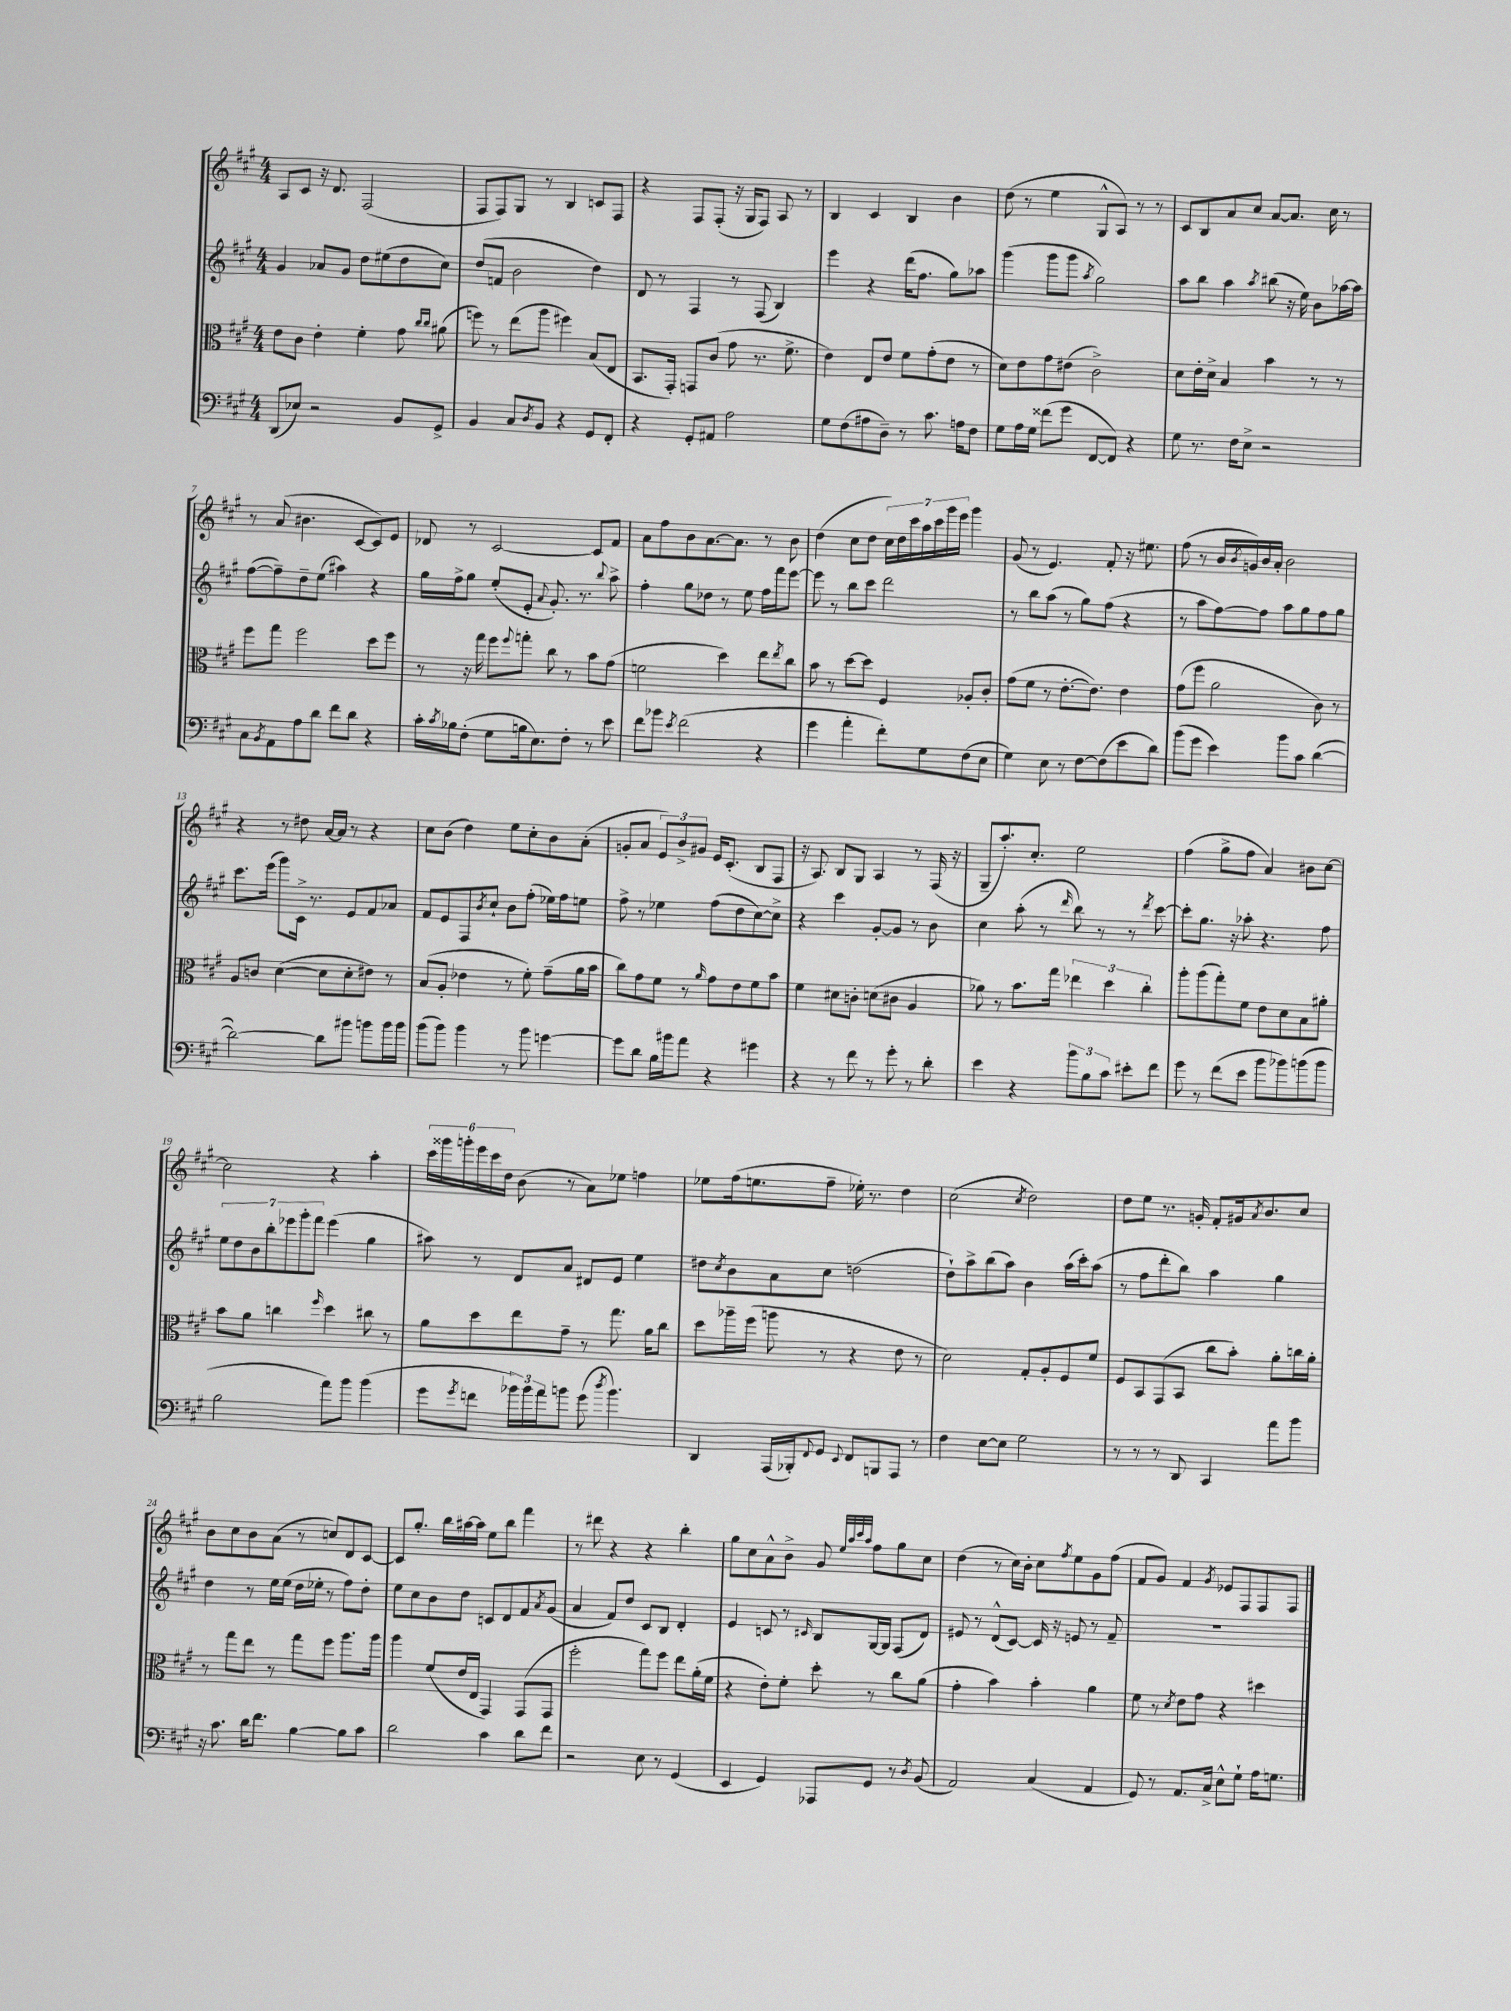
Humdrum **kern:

**kern	**kern	**kern	**kern
*part4	*part3	*part2	*part1
*staff4	*staff3	*staff2	*staff1
*clefF4	*clefC3	*clefG2	*clefG2
*k[f#c#g#]	*k[f#c#g#]	*k[f#c#g#]	*k[f#c#g#]
*M4/4	*M4/4	*M4/4	*M4/4
=1	=1	=1	=1
(8DD/L	8e\L	4g#/	8A/L
8E-X/J)	8c#\J	.	8c#/J
2r	4e'\	8a-X/L	16r
.	.	.	8.d/
.	.	8g#/J	.
.	4f#'\	8dd\L	(2F#/
.	.	(8ee#X\	.
8BB/L	8g#\	8dd\	.
.	16qqcc#/LL	.	.
.	16qqcc#/JJ	.	.
8GG#^/J	(8a#X\	8cc#\J)	.
=2	=2	=2	=2
4BB/	8ffn\)	(8dd/L	8F#/L
.	8r	8fn/J	8F#/)
8C#/L	(8ee\L	2b\	8G#/J
8qD/	.	.	.
8BB/J	8aa\J	.	8r
4r	4ff#X\)	.	4B/
8GG#/L	(8B/L	4dd\)	8cn/L
8FF#'/J	8E/J	.	8F#/J
=3	=3	=3	=3
4r	8.BB/L	8d/	4r
.	.	8r	.
.	16GG#'/Jk)	.	.
8GG#'/L	8GGn/L	4F#/	8F#/L
8AA#X/J	(8c#/J	.	(8F#'/J
2A\	8g#\	8r	16r
.	.	.	16G#/KL
.	8.r	(8F#/	8F#/J)
.	.	4B/)	8A/
.	8.f#^\	.	.
.	.	.	8r
=4	=4	=4	=4
8G#\L	4e\)	4eee\	4B/
(8F#\	.	.	.
8A#X\	8E/L	4r	4c#/
8D~\J)	8e/J	.	.
8r	8f#\L	(16ddd\KL	4B/
.	.	8.ff#\J	.
8.c#\	(8g#'\	.	.
.	8e\J	8gg#\L)	4b\
16An\KL	.	.	.
8F#\J	8r	8aa-X\J	.
=5	=5	=5	=5
8G#\L	8d\L)	(4ggg#\	(8dd\
16A\L	8e\	.	8r
16G#\JJ	.	.	.
(8f##X\L	8g#\	8ggg#\L	4ee\
8g#\J	(8e#X\J	8ggg#\J	.
.	.	8qaa/	.
[8FF#/L	2c#^\)	2gg#\)	8G#^^/L
8FF#/J])	.	.	8A/J)
4r	.	.	8r
.	.	.	8r
=6	=6	=6	=6
8G#\	8d\L	8aa\L	8c#/L
8.r	16e'\L	8bb\J	8B/
.	16d^\JJ	.	.
.	4B/	4aa\	8a/
16F#\KL	.	.	.
8E^\J	.	.	8cc#/J
.	.	8qaa/	.
2r	4b\	(8bb#X\	[8a/L
.	.	16r	8.a/J]
.	.	16ee\)	.
.	8r	8b\L	.
.	.	.	16cc#\
.	8r	[16aa-X\L	8r
.	.	16aa-\JJ]	.
!!LO:LB:g=z
=7	=7	=7	=7
8C#\L	8ff#\L	([8ff#\L	8r
8qBB/	.	.	.
8AA\	8gg#\J	8ff#~\])	(8a/
8A\	2ff#\	8dd~\	4.b#X\
8d\J	.	(8ee\J	.
8f#\L	.	4aa#X\)	.
8d\J	.	.	[8c#/L
4r	8dd\L	4r	8c#/])
.	8ff#\J	.	8e/J
=8	=8	=8	=8
16c#'\LL	8r	16gg#\LL	8d-X/
8qc#/	.	.	.
16B-X\J	.	16ff#^\J	.
(8F#'\J	16r	8gg#\J	8r
.	16gg#\	.	.
8G#\L	8ff#\L	(8ee'/L	[2c#/
.	8qqff#/	.	.
16Bn\k	8ggn'\J	8e'/J	.
8.E\)	.	.	.
.	.	8qqa/	.
.	8cc#\	8.g#'/)	.
8F#'\J	8r	.	.
.	.	8.r	.
8r	8b\L	.	8c#/L]
.	.	8qqbb/	.
8e\	(8g#\J	8aa^\	8f#/J
=9	=9	=9	=9
8f#\L	2fn\	4ff#'\	8a\L
8b-X\J	.	.	8ff#\
8qe/	.	.	.
(2f#\	.	8gg#\L	8b\
.	.	8dd-X\J	[8.a\
.	4dd\)	8r	.
.	.	.	8.a\J]
.	.	8ee\	.
4r	8ee\L	16ff#\LL	8r
.	.	16fff#\J	.
.	8qee/	.	.
.	8cc#\J	[8eee\J	8b\
=10	=10	=10	=10
4g#\	8b\	8eee\]	(4dd\
.	8r	8r	.
4a'\	[8dd\L	8bb\L	8cc#\L
.	8dd\J]	8ccc#\J	8dd\J
8f#'\L)	4F#/	2ddd\	28cc#\LL)
.	.	.	28dd\
.	.	.	28ccc#\
.	.	.	28aa\
8G#\	.	.	.
.	.	.	28ccc#\
.	.	.	28ggg#\
.	.	.	28eee\JJ
(8F#\	8A-X'/L	.	4ggg#\
8E\J	8c#'/J	.	.
=11	=11	=11	=11
4G#\)	(8g#\L	8r	(8g#/
.	8f#\J	8bb\L	8r
8E\	8r	(8aa\J	4.e/)
8r	[8.e'\L	8r	.
[8F#\L	.	8gg#\L)	.
.	8.e\J])	.	.
(8F#\]	.	(8ff#\J	8f#'/
8e\	4e\	4r	16r
.	.	.	8.ee#X\
8d\J)	.	.	.
=12	=12	=12	=12
(8b\L	(8g#\L	8r	(8ff#\
8g#\J	8ff#\J	8aa\L	8r
4e\)	2a\	[8ff#\)	16b/LL
.	.	.	8qb/
.	.	.	16gn/)
.	.	8ff#\J]	16b/
.	.	.	16a'/JJ
8b\L	.	8aa\L	2b\
8c#\J	.	8gg#\	.
([4d\	8c#\)	8ff#\	.
.	8r	8gg#\J	.
!!LO:LB:g=z
=13	=13	=13	=13
2d\_)	8A/L	8.ccc#\L	4r
.	8cn/J	.	.
.	.	(16eee\Jk	.
.	([4d\	8ggg#\L)	8r
.	.	16c#^\Jk	8dd#X\
.	.	8.r	.
8d\L]	8d\L]	.	[16a/LL
.	.	.	16a/JJ]
8b#X\J	8d'\	8e/L	8r
8bn\L	8e#X\J)	8f#/	4r
16b\L	8r	8a-X/J	.
16b\JJ	.	.	.
=14	=14	=14	=14
(8b\L	(8B/L	8f#/L	8cc#\L
8b\J)	8A'/J	8e/	(8b\J
4b\	4e-X\	8F#/	4dd\)
.	.	8qb/	.
.	.	8cc#`/J	.
8r	8r	8b\L	8ee\L
8b\	8f#'\)	(8ff#'\J	8cc#'\
[4gn\	(8g#~\L	16ee-X\LL)	8b\
.	.	16ff#\J	.
.	16a\L	8een\J	(8a'\J
.	16b\JJ	.	.
=15	=15	=15	=15
8g\L]	8cc#\L)	8ff#^\	8gn'/L
8d\J	8g#\	8r	8a/J
16B\LL	8f#\J	4ee-X\	12e/L)
16b#X\J	.	.	.
.	.	.	12b^/
8a\J	8r	.	.
.	.	.	12g#X/J
.	16qqa/	.	.
4r	8g#\L	(8ff#\L	16e/KL
.	.	.	(8.c#'/J
.	8e\	8dd\	.
4g#X\	8f#\	[8cc#\)	8B/L
.	8b\J	8cc#^\J]	8F#/J
=16	=16	=16	=16
4r	4f#\	4r	16r
.	.	.	8.A/)
8r	8d#X\L	4ccc#\	8B/L
8f#\	8cn'\J	.	8G#/J
8r	(8dn\L	[8g#'/L	4A/
8g#'\	8c#X\J	8g#/J]	.
8r	4A/	8r	8r
8d'\	.	8b\	(16F#/
.	.	.	16r
=17	=17	=17	=17
4e\	8a-X\)	4cc#\	8G#~/L
.	8r	.	8.aa'/)
4r	8.b\L	(8aa'\	.
.	.	.	8.cc#'/J
.	.	8r	.
.	16gg#\Jk	.	.
.	.	16qqddd/	.
12b\L	6ee-X\	8bb\)	2ee\
12B\	.	.	.
.	.	8r	.
12c#\J	6dd\	.	.
8e#X'\L	.	8r	.
.	6cc#'\	.	.
.	.	8qddd/	.
8f#\J	.	[8ccc#\	.
=18	=18	=18	=18
8g#\	8aa'\L	8ccc#'\L]	(4ff#\
8r	(8aa\	8.gg#\J	.
(8f#\L	8gg#'\)	.	8gg#^\L
.	.	16r	.
8e\J	8f#\J	8aa-X'\	8ff#\J
8b\L	8e\L	4.r	4a/)
8b-X\)	8d\	.	.
(8bn\	8B\	.	8b#X\L
8b\J	8a#X'\J	8ff#\	[8cc#\J
!!LO:LB:g=z
=19	=19	=19	=19
2B\	8b\L	14ee\L	2cc#\]
.	.	14dd\	.
.	8a\J	.	.
.	.	14b\	.
.	.	14bb'\	.
.	4ccn\	.	.
.	.	14eee-X\	.
.	.	14ggg#'\	.
.	.	14fff#\J	.
.	16qqff#/	.	.
8a\L)	4dd\	(4eee-\	4r
8b\J	.	.	.
(4b\	8cc#X\	4gg#\	4aa'\
.	8r	.	.
=20	=20	=20	=20
8g#\L	8a\L	8aa#X\)	24ccc#\LL
.	.	.	24ggg##X\
.	.	.	24gggn'\
8qg#/	.	.	.
8fn\J	8dd\	8r	24eee\
.	.	.	24ccc#\
.	.	.	24dd\JJ
24b-X\LL)	8ee\	8d/L	(8b\
24b-\	.	.	.
24a\J	.	.	.
8bn\J	8g#~\J	8a/J	8r
(8g#\	8r	8d#X/L	8a\L)
8qdd/	.	.	.
4.b\)	8.gg#\	8e/J	8ee-X\J
.	.	4ee\	4ffn\
.	16a\KL	.	.
.	8cc#\J	.	.
=21	=21	=21	=21
4DD/	8dd\L	8dd#X\L	8ee-X\L
.	.	8qcc#/	.
.	16aa-X~\L	8b\	(16ff#\k
.	(16ff#\JJ	.	8.een\
(16AAA/LL	8aan\	8a\	.
16BBB-X'/J)	.	.	.
8qqFF#/	.	.	.
8GG#/J	8r	8cc#\J	8ff#~\J
8qqEE/	.	.	.
8FF#/L	4r	(2ddn\	16ee-X'\)
.	.	.	8.r
8BBBn/	.	.	.
8AAA/J	8e\	.	4dd\
8r	8r	.	.
=22	=22	=22	=22
4F#\	2d\)	8dd`\L)	(2cc#\
.	.	8aa^\	.
[8E\L	.	(8bb\	.
8E\J]	.	8aa\J)	.
.	.	.	8qcc#/
2G#\	8G#'/L	4b\	2dd\)
.	8A'/	.	.
.	8F#/	(16aa\LL	.
.	.	16ccc#'\J)	.
.	8f#/J	(8aa\J	.
=23	=23	=23	=23
8r	8F#/L	8r	8dd\L
8r	8BB/	8ff#\L	8ee\J
8r	(8GG#/	8ddd'\	8.r
8DD/	8BB/J	8bb\J)	.
.	.	.	16gn'/
4CC#/	8cc#\L	4aa\	8f#'/L
.	8b'\J)	.	16g#X/k
.	.	.	8qa/
.	.	.	8.b/
8a\L	8a'\L	4gg#\	.
8b\J	16ccn\L	.	8cc#/J
.	16a'\JJ	.	.
!!LO:LB:g=z
=24	=24	=24	=24
16r	8r	4dd\	8b\L
8.c#\	.	.	.
.	8gg#\L	.	8cc#\
16d\KL	8ee\J	8r	8b\
8.f#\J	.	.	.
.	8r	16ee\LL	(8a\J
.	.	(16ee\JJ	.
[4B\	8gg#\L	16dd\LL	8r
.	.	16ee-X'\JJ	.
.	8ff#\J	8r	8ccn/L)
8B\L]	8.aa\L	8ff#\L)	8d/
8c#\J	.	8dd'\J	[8c#/J
.	16aa\Jk	.	.
=25	=25	=25	=25
2d\	4aa\	8ee\L	8c#/L]
.	.	8cc#\	8.gg#'/J
.	(8f#/L	8b\	.
.	.	.	16bb\LL
.	16e/L	8dd\J	[16aa#X\
.	16E/JJ	.	16aa#\JJ]
4c#\	4GG#/)	8cn/L	8ee\L
.	.	8d/	8bb\J
8d\L	(8GG#/L	8f#/	4fff#\
.	.	8qa/	.
8f#\J	8GG#/J	(8g#/J	.
=26	=26	=26	=26
2r	2ff#'\	4a/	8r
.	.	.	8ddd#X\
.	.	8f#/L)	4r
.	.	8dd/J	.
8E\	8gg#\L)	8c#/L	4r
8r	8ff#\J	8B/J	.
(4GG#/	8ee\L	4d'/	4bb'\
.	(16a'\L	.	.
.	16f#\JJ	.	.
=27	=27	=27	=27
4EE/	4r	4e/	8gg#\L
.	.	.	8cc#\
4GG#/)	8e'\L)	8cn/	8a^^\
.	8f#'\J	8r	8b^\J
.	.	16qqc#X/	.
8AAA-X/L	8dd'\	8B/L	8g#/
.	.	.	32qqee/LLL
.	.	.	32qqaa/
.	.	.	32qqccc#/
.	.	.	32qqaa/JJJ
8GG#/J	8r	[16G#/L	8ff#\L
.	.	16G#/JJ]	.
8r	8cc#\L	(8F#/L	8gg#\
8qD/	.	.	.
(8BB/	(8a\J	8d/J)	8cc#\J
=28	=28	=28	=28
2AA/)	4g#'\	8e#X/	(4dd\
.	.	8r	.
.	4b\)	(8d^^/L	8r
.	.	[8c#/J)	16cc#\LL)
.	.	.	16b'\JJ
(4C#/	4b'\	16c#/]	8cc#\L
.	.	16r	.
.	.	.	8qff#/
.	.	8en/	8ee\
4AA/	4a\	8r	8g#\
.	.	8f#~/	(8ff#\J
=29	=29	=29	=29
8GG#/)	8f#\	1r	8f#/L
8r	8r	.	8g#/J)
.	8qd/	.	.
8.AA/L	8e\L	.	4f#/
.	8g#\J	.	.
16C#^/Jk	.	.	.
.	.	.	8qg#/
8E^^\L	4r	.	8e-X/L
8G#`\J	.	.	8F#/
16A\KL	4dd#X\	.	8F#/
8.Gn\J	.	.	.
.	.	.	8F#/J
==	==	==	==
*-	*-	*-	*-
